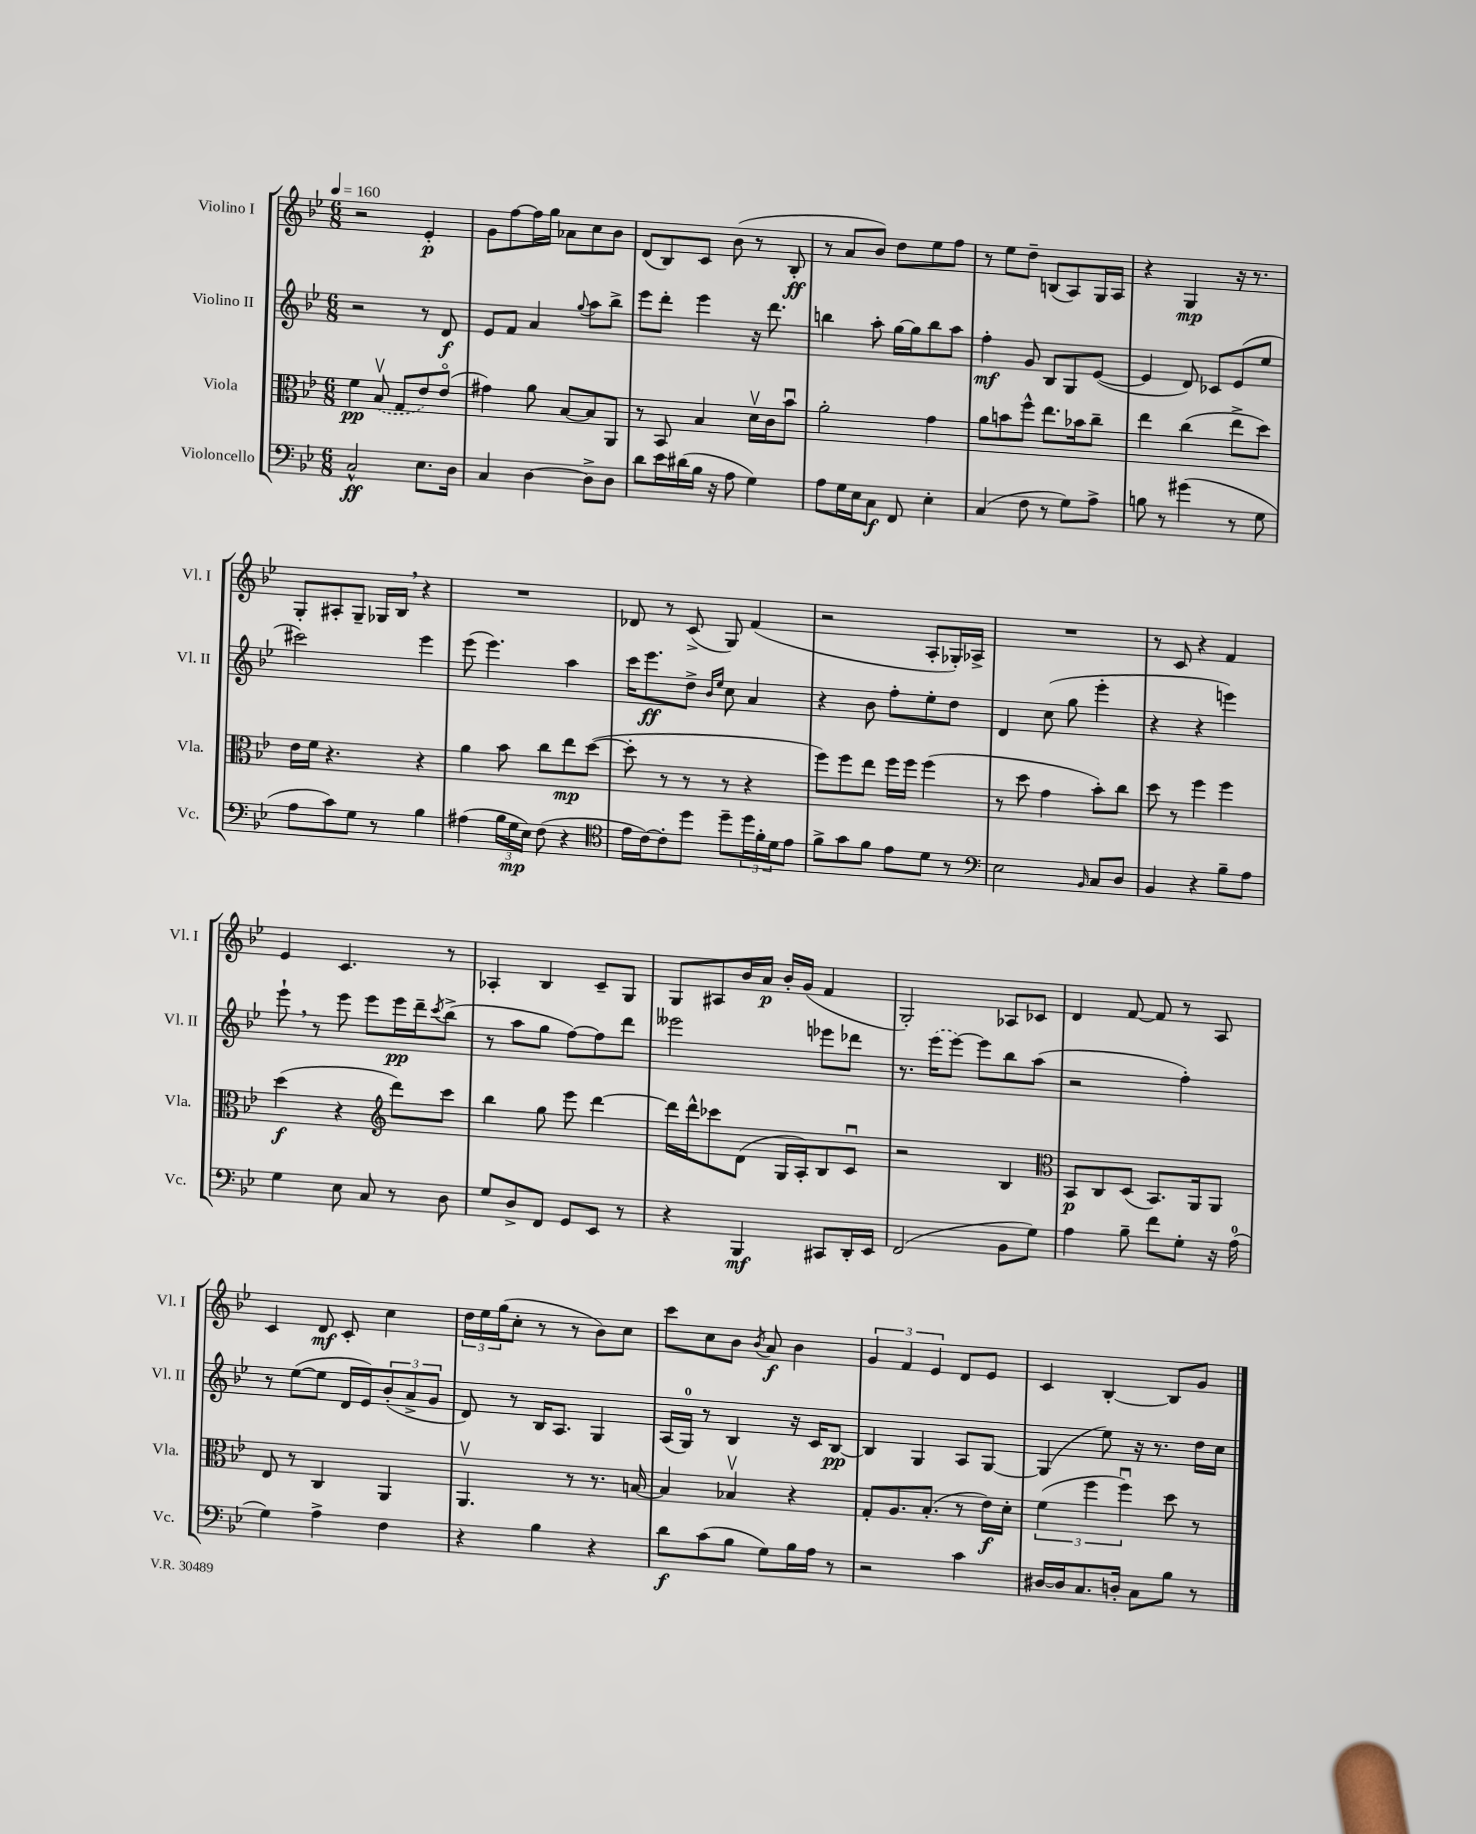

**kern	**dynam	**kern	**dynam	**kern	**dynam	**kern	**dynam
*part4	*part4	*part3	*part3	*part2	*part2	*part1	*part1
*staff4	*staff4	*staff3	*staff3	*staff2	*staff2	*staff1	*staff1
*I"Violoncello	*	*I"Viola	*	*I"Violino II	*	*I"Violino I	*
*I'Vc.	*	*I'Vla.	*	*I'Vl. II	*	*I'Vl. I	*
*clefF4	*	*clefC3	*	*clefG2	*	*clefG2	*
*k[b-e-]	*	*k[b-e-]	*	*k[b-e-]	*	*k[b-e-]	*
*M6/8	*	*M6/8	*	*M6/8	*	*M6/8	*
*MM160	*	*MM160	*	*MM160	*	*MM160	*
=1	=1	=1	=1	=1	=1	=1	=1
2C^^/	ff	4f\	pp	2r	.	2r	.
.	.	(8B-v/	.	.	.	.	.
.	.	8G/L	.	.	.	.	.
8.E-\L	.	8e-/)	.	8r	.	4e-'/	p
.	.	(8e-/J	.	8d/	f	.	.
16D\Jk	.	.	.	.	.	.	.
=2	=2	=2	=2	=2	=2	=2	=2
4C/	.	4g#X\)	.	8e-/L	.	8g\L	.
.	.	.	.	8f/J	.	[8ff\	.
[4D\	.	8a\	.	4a/	.	16ff\L]	.
.	.	.	.	.	.	16gg\JJ	.
.	.	[8B-/L	.	.	.	8a-X\L	.
.	.	.	.	8qqgg/	.	.	.
8D^\L]	.	8B-/]	.	8aa\L	.	8cc\	.
8D\J	.	8AA/J	.	8bb-^\J	.	8b-\J	.
=3	=3	=3	=3	=3	=3	=3	=3
8d\L	.	8r	.	8eee-\L	.	(8d/L	.
16e-\L	.	8BB-/	.	8ddd'\J	.	8B-/)	.
(16d#X\	.	.	.	.	.	.	.
16B-\JJ	.	4B-/	.	4eee-\	.	8c/J	.
16r	.	.	.	.	.	.	.
8A\	.	.	.	.	.	(8b-\	.
4G\)	.	16dv\LL	.	16r	.	8r	.
.	.	16c\J	.	8.ddd\	.	.	.
.	.	8b-u\J	.	.	.	8B-'/	ff
=4	=4	=4	=4	=4	=4	=4	=4
8A\L	.	2a'\	.	4bbn\	.	8r	.
16G\L	.	.	.	.	.	8a/L	.
16E-\J	.	.	.	.	.	.	.
8C\J	f	.	.	8aa'\	.	8b-/J)	.
8FF/	.	.	.	[16gg\LL	.	8dd\L	.
.	.	.	.	16gg\J]	.	.	.
4E-'\	.	4g\	.	8bb\	.	8ee-\	.
.	.	.	.	8aa\J	.	8ff\J	.
=5	=5	=5	=5	=5	=5	=5	=5
(4C/	.	8a\L	.	4ff'\	mf	8r	.
.	.	8bn\	.	.	.	8ee-\L	.
8F\	.	8ff^^\J	.	8g/	.	8dd~\J	.
8r	.	8.ee-\L	.	8B-/L	.	(8Bn/L	.
8G\L)	.	.	.	8G/	.	8A/)	.
.	.	16b-X\k	.	.	.	.	.
8A^\J	.	8cc~\J	.	([8e-/J	.	16G/L	.
.	.	.	.	.	.	16A/JJ	.
=6	=6	=6	=6	=6	=6	=6	=6
8Bn\	.	4ee-\	.	4e-/]	.	4r	.
8r	.	.	.	.	.	.	.
(4g#X\	.	(4cc\	.	8d/)	.	4G/	mp
.	.	.	.	8c-X/L	.	.	.
8r	.	8ee-^\L	.	(8e-/	.	16r	.
.	.	.	.	.	.	8.r	.
8G\	.	8dd\J)	.	8ee-/J	.	.	.
!!LO:LB:g=z
=7	=7	=7	=7	=7	=7	=7	=7
8A\L	.	16e-\LL	.	2ccc#X\)	.	8G'/L	.
.	.	16f\JJ	.	.	.	.	.
8c\)	.	4.r	.	.	.	8A#X'/	.
8G\J	.	.	.	.	.	8G~/J	.
8r	.	.	.	.	.	16G-X/LL	.
.	.	.	.	.	.	16B-,/JJ	.
4B-\	.	4r	.	4eee-\	.	4r	.
=8	=8	=8	=8	=8	=8	=8	=8
(4A#X\	.	4a\	.	(8eee-\	.	2.r	.
.	.	.	.	4.eee-\)	.	.	.
24B-\LL	.	8b-\	.	.	.	.	.
24G\	mp	.	.	.	.	.	.
24E-\JJ)	.	.	.	.	.	.	.
(8F\	.	8cc\L	.	.	.	.	.
4r	.	8ee-\	mp	4aa\	.	.	.
.	.	([8dd\J	.	.	.	.	.
=9	=9	=9	=9	=9	=9	=9	=9
*clefC4	*	*	*	*	*	*	*
16e-\LL	.	8dd'\]	.	16ccc\KL	.	8d-X/	.
[16c\J)	.	.	.	8.eee-\	ff	.	.
8c'\]	.	8r	.	.	.	8r	.
8dd\J	.	8r	.	8dd^\J	.	(8c^/	.
.	.	.	.	16qqb-/LL	.	.	.
.	.	.	.	16qqee-/JJ	.	.	.
8dd~\L	.	8r	.	8cc\	.	8G/)	.
24dd\L	.	4r	.	4a/	.	(4f/	.
24f'\	.	.	.	.	.	.	.
24d\J	.	.	.	.	.	.	.
8e-\J	.	.	.	.	.	.	.
=10	=10	=10	=10	=10	=10	=10	=10
8f^\L	.	8ff\L)	.	4r	.	2r	.
8g\	.	8ff\	.	.	.	.	.
8f\J	.	8ee-\J	.	8b-\	.	.	.
8e-\L	.	16ff\LL	.	8ff'\L	.	.	.
.	.	16ff\JJ	.	.	.	.	.
8d\J	.	(4ff\	.	8ee-'\	.	8A'/L	.
8r	.	.	.	8dd\J	.	16G-X'/L)	.
.	.	.	.	.	.	16A-X^/JJ	.
=11	=11	=11	=11	=11	=11	=11	=11
*clefF4	*	*	*	*	*	*	*
2E-\	.	8r	.	4d/	.	2.r	.
.	.	8dd\	.	.	.	.	.
.	.	4g\	.	(8cc\	.	.	.
.	.	.	.	8gg\	.	.	.
16qqBB-/	.	.	.	.	.	.	.
8C/L	.	8b-'\L)	.	4eee-'\	.	.	.
8D/J	.	8cc\J	.	.	.	.	.
=12	=12	=12	=12	=12	=12	=12	=12
4BB-/	.	8dd\	.	4r	.	8r	.
.	.	8r	.	.	.	8c/	.
4r	.	4ff\	.	4r	.	4r	.
8B-~\L	.	4ff\	.	4eeen\)	.	4f/	.
8A\J	.	.	.	.	.	.	.
!!LO:LB:g=z
=13	=13	=13	=13	=13	=13	=13	=13
4G\	.	(4dd\	f	8eee-`,\	.	4e-/	.
.	.	.	.	8r	.	.	.
8E-\	.	4r	.	8eee-\	.	4.c/	.
8C/	.	.	.	8eee-\L	.	.	.
*	*	*clefG2	*	*	*	*	*
8r	.	8ddd\L)	.	16eee-\L	pp	.	.
.	.	.	.	16ddd~\J	.	.	.
.	.	.	.	8qccc/	.	.	.
8D\	.	8ccc\J	.	(8bb-^\J	.	8r	.
=14	=14	=14	=14	=14	=14	=14	=14
8G/L	.	4bb-\	.	8r	.	4A-X'/	.
8D^/	.	.	.	8aa\L	.	.	.
8FF/J	.	8gg\	.	8gg\J	.	4B-/	.
8GG/L	.	8eee-\	.	[8ff\L)	.	.	.
8EE-/J	.	[4ddd\	.	8ff\]	.	8c~/L	.
8r	.	.	.	8ddd\J	.	8G/J	.
=15	=15	=15	=15	=15	=15	=15	=15
4r	.	16ddd\LL]	.	2eee--X\	.	8G/L	.
.	.	16ddd^^\J	.	.	.	.	.
.	.	8ccc-X\	.	.	.	8A#X/	.
4BBB-/	mf	(8d\J	.	.	.	16b-/L	.
.	.	.	.	.	.	16a/JJ	p
.	.	16G/LL	.	.	.	16b-'/LL	.
.	.	16A'/J)	.	.	.	(16g/JJ	.
8CC#X/L	.	8B-/	.	8eee-X\L	.	4f/	.
16DD'/L	.	8cu/J	.	8ddd-X\J	.	.	.
16EE-/JJ	.	.	.	.	.	.	.
=16	=16	=16	=16	=16	=16	=16	=16
(2FF/	.	2r	.	8.r	.	2G'/)	.
.	.	.	.	(16eee-\KL	.	.	.
.	.	.	.	[8eee-\J)	.	.	.
.	.	.	.	8eee-\L]	.	.	.
8BB-\L	.	4B-/	.	8bb-\	.	8A-X/L	.
8G\J)	.	.	.	(8aa\J	.	8c-X/J	.
=17	=17	=17	=17	=17	=17	=17	=17
*	*	*clefC3	*	*	*	*	*
4A\	.	8BB-/L	p	2r	.	4d/	.
.	.	8C/	.	.	.	.	.
8B-~\	.	(8D/J	.	.	.	[8f/	.
8f\L	.	8.BB-/L)	.	.	.	8f/]	.
8G'\J	.	.	.	4ff'\)	.	8r	.
.	.	16AA/k	.	.	.	.	.
16r	.	8AA/J	.	.	.	8A/	.
(16A\	.	.	.	.	.	.	.
!!LO:LB:g=z
=18	=18	=18	=18	=18	=18	=18	=18
4G\)	.	8E-/	.	8r	.	4c/	.
.	.	8r	.	([8ee-\L	.	.	.
4A^\	.	4C/	.	8ee-\J]	.	8d/	mf
.	.	.	.	16d/LL	.	8c'/	.
.	.	.	.	16e-/J)	.	.	.
4F\	.	4AA/	.	(12b-'/	.	4cc\	.
.	.	.	.	12a^/	.	.	.
.	.	.	.	12g/J	.	.	.
=19	=19	=19	=19	=19	=19	=19	=19
4r	.	4.AAv/	.	8d/)	.	24dd\LL	.
.	.	.	.	.	.	24ee-\	.
.	.	.	.	.	.	(24gg\J	.
.	.	.	.	8r	.	8cc'\J	.
4B-\	.	.	.	16B-/KL	.	8r	.
.	.	.	.	8.A/J	.	.	.
.	.	8r	.	.	.	8r	.
4r	.	8.r	.	4G/	.	8b-\L)	.
.	.	.	.	.	.	8cc\J	.
.	.	[16Bn/	.	.	.	.	.
=20	=20	=20	=20	=20	=20	=20	=20
8d\L	f	4B/]	.	(16A/LL	.	8ccc\L	.
.	.	.	.	16G/JJ)	.	.	.
(8c\	.	.	.	8r	.	8cc\	.
8B-\J	.	4B-Xv/	.	4B-/	.	8b-\J	.
.	.	.	.	.	.	8qb-/	.
8G\L)	.	.	.	.	.	8a/	f
16B-\L	.	4r	.	16r	.	4b-\	.
16A\JJ	.	.	.	16c/KL	.	.	.
8r	.	.	.	[8B-/J	pp	.	.
=21	=21	=21	=21	=21	=21	=21	=21
2r	.	8G'/L	.	4B-/]	.	6g/	.
.	.	8.A/	.	.	.	.	.
.	.	.	.	.	.	6f/	.
.	.	.	.	4G/	.	.	.
.	.	(8.B-'/J	.	.	.	.	.
.	.	.	.	.	.	6e-/	.
4c\	.	8r	.	8A/L	.	8d/L	.
.	.	16e-\LL)	f	[8G/J	.	8e-/J	.
.	.	16d'\JJ	.	.	.	.	.
=22	=22	=22	=22	=22	=22	=22	=22
[16D#X/LL	.	(6f\	.	(4G/]	.	4c/	.
16D#/J]	.	.	.	.	.	.	.
8.C/	.	.	.	.	.	.	.
.	.	6ff\	.	.	.	.	.
.	.	.	.	8ee-\)	.	[4B-'/	.
16Dn'/Jk	.	.	.	.	.	.	.
.	.	6ffu\)	.	.	.	.	.
8C\L	.	.	.	16r	.	.	.
.	.	.	.	8.r	.	.	.
8B-\J	.	8dd\	.	.	.	8B-/L]	.
8r	.	8r	.	16dd\LL	.	8g/J	.
.	.	.	.	16cc\JJ	.	.	.
==	==	==	==	==	==	==	==
*-	*-	*-	*-	*-	*-	*-	*-
